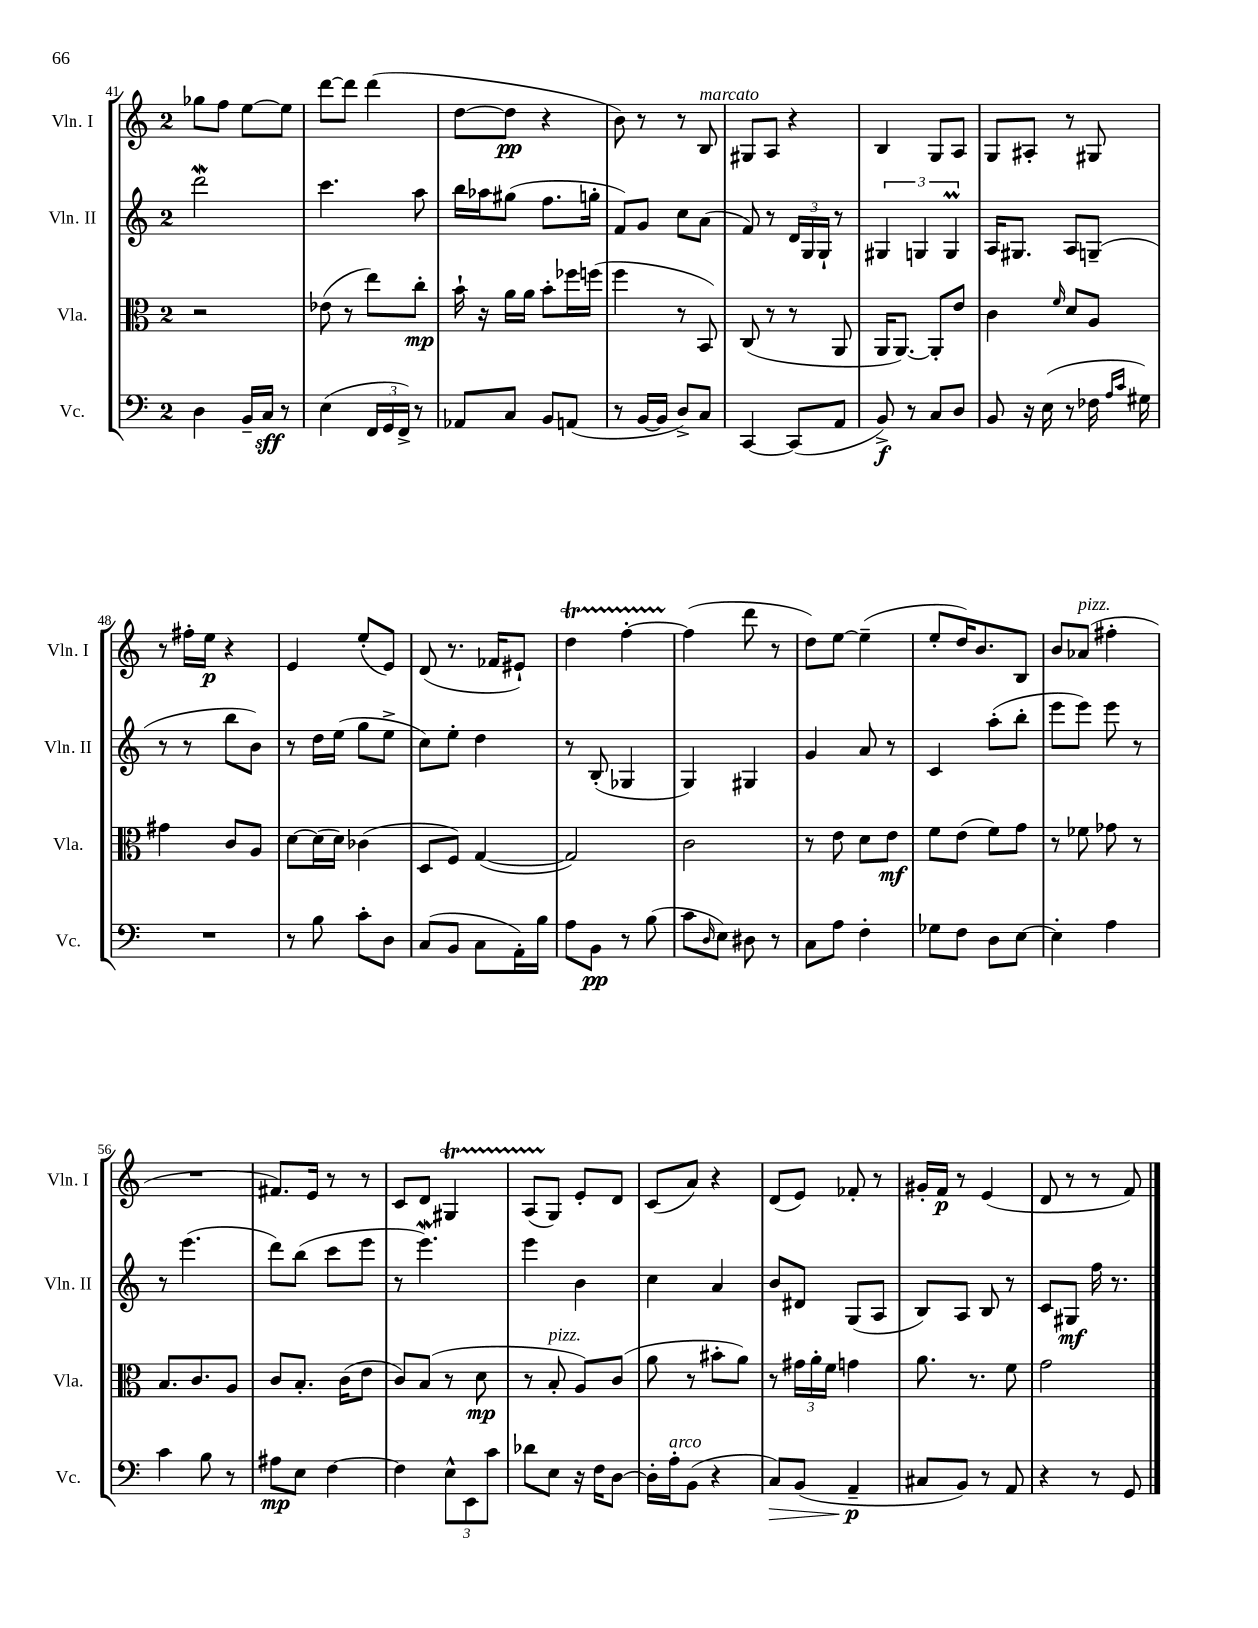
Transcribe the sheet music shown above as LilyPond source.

<<
\new StaffGroup <<
\new Staff = "s0" \with { instrumentName = "Vln. I" shortInstrumentName = "Vln. I" } {
    \clef treble \key c \major \once \override Staff.TimeSignature.style = #'single-digit \time 2/4
    ges''8 f''8 e''8~ e''8 |
    d'''8~ d'''8 d'''4( |
    d''8~ d''8\pp r4 |
    b'8) r8 r8 b8^\markup { \italic "marcato" } |
    gis8 a8 r4 |
    b4 g8 a8 |
    g8 ais8-. r8 gis8 |
    r8 fis''16-. e''16\p r4 |
    e'4 e''8-.( e'8) |
    d'8( r8. fes'16 eis'8-!) |
    d''4\startTrillSpan f''4~-. |
    f''4\stopTrillSpan( d'''8 r8 |
    d''8) e''8~ e''4--( |
    e''8-. d''16) b'8. b8 |
    b'8 aes'8^\markup { \italic "pizz." }( fis''4-. |
    R2 |
    fis'8.) e'16 r8 r8 |
    c'8 d'8 gis4\startTrillSpan |
    a8( g8\stopTrillSpan) e'8-. d'8 |
    c'8( a'8) r4 |
    d'8( e'8) fes'8-. r8 |
    gis'16-. f'16\p r8 e'4( |
    d'8 r8 r8 f'8) \bar "|." |
}
\new Staff = "s1" \with { instrumentName = "Vln. II" shortInstrumentName = "Vln. II" } {
    \clef treble \key c \major \once \override Staff.TimeSignature.style = #'single-digit \time 2/4
    d'''2\mordent |
    c'''4. a''8 |
    b''16 aes''16 gis''8( f''8. g''16-. |
    f'8) g'8 c''8 a'8( |
    f'8) r8 \tuplet 3/2 { d'16 g16 g16-! } r8 |
    \tuplet 3/2 { gis4 g4 g4\prall } |
    a16 gis8. a8 g8--( |
    r8 r8 b''8 b'8) |
    r8 d''16 e''16( g''8 e''8-> |
    c''8) e''8-. d''4 |
    r8 b8-.( ges4 |
    g4) gis4 |
    g'4 a'8 r8 |
    c'4 a''8-.( b''8-. |
    e'''8 e'''8) e'''8 r8 |
    r8 e'''4.( |
    d'''8) b''8( c'''8 e'''8 |
    r8 e'''4.\mordent) |
    e'''4 b'4 |
    c''4 a'4 |
    b'8 dis'8 g8( a8 |
    b8) a8 b8 r8 |
    c'8 gis8\mf f''16 r8. \bar "|." |
}
\new Staff = "s2" \with { instrumentName = "Vla." shortInstrumentName = "Vla." } {
    \clef alto \key c \major \once \override Staff.TimeSignature.style = #'single-digit \time 2/4
    r2 |
    ees'8( r8 e''8) c''8-.\mp |
    b'16-! r16 a'16 a'16 b'8-. fes''16 f''16( |
    f''4 r8 b,8) |
    c8( r8 r8 a,8 |
    a,16 a,8.~) a,8-. e'8 |
    c'4 \grace { f'16 } d'8 a8 |
    gis'4 c'8 a8 |
    d'8~ d'16( d'16) ces'4( |
    d8 f8) g4~( |
    g2) |
    c'2 |
    r8 e'8 d'8 e'8\mf |
    f'8 e'8( f'8) g'8 |
    r8 fes'8 ges'8 r8 |
    b8. c'8. a8 |
    c'8 b8.-. c'16( e'8 |
    c'8) b8( r8 d'8\mp |
    r8 b8-.^\markup { \italic "pizz." } a8) c'8( |
    a'8 r8 bis'8-. a'8) |
    r8 \tuplet 3/2 { gis'16 a'16-. f'16 } g'4 |
    a'8. r8. f'8 |
    g'2 \bar "|." |
}
\new Staff = "s3" \with { instrumentName = "Vc." shortInstrumentName = "Vc." } {
    \clef bass \key c \major \once \override Staff.TimeSignature.style = #'single-digit \time 2/4
    d4 b,16-- c16\sff r8 |
    e4( \tuplet 3/2 { f,16 g,16 f,16->) } r8 |
    aes,8 c8 b,8 a,8( |
    r8 b,16~ b,16 d8->) c8 |
    c,4~ c,8( a,8 |
    b,8->\f) r8 c8 d8 |
    b,8 r16 e16( r8 fes16 \grace { a16 c'16 } gis16) |
    R2 |
    r8 b8 c'8-. d8 |
    c8( b,8 c8 a,16-.) b16 |
    a8 b,8\pp r8 b8( |
    c'8 \grace { d16 } e8) dis8 r8 |
    c8 a8 f4-. |
    ges8 f8 d8 e8~ |
    e4-. a4 |
    c'4 b8 r8 |
    ais8\mp e8 f4~ |
    f4 \tuplet 3/2 { e8-^ e,8 c'8 } |
    des'8 e8 r16 f16 d8~ |
    d16-. a16-.^\markup { \italic "arco" } b,8( r4 |
    c8\>) b,8( a,4--\p\! |
    cis8 b,8) r8 a,8 |
    r4 r8 g,8 \bar "|." |
}
>>
>>
\layout { \context { \Score currentBarNumber = #41 } }
